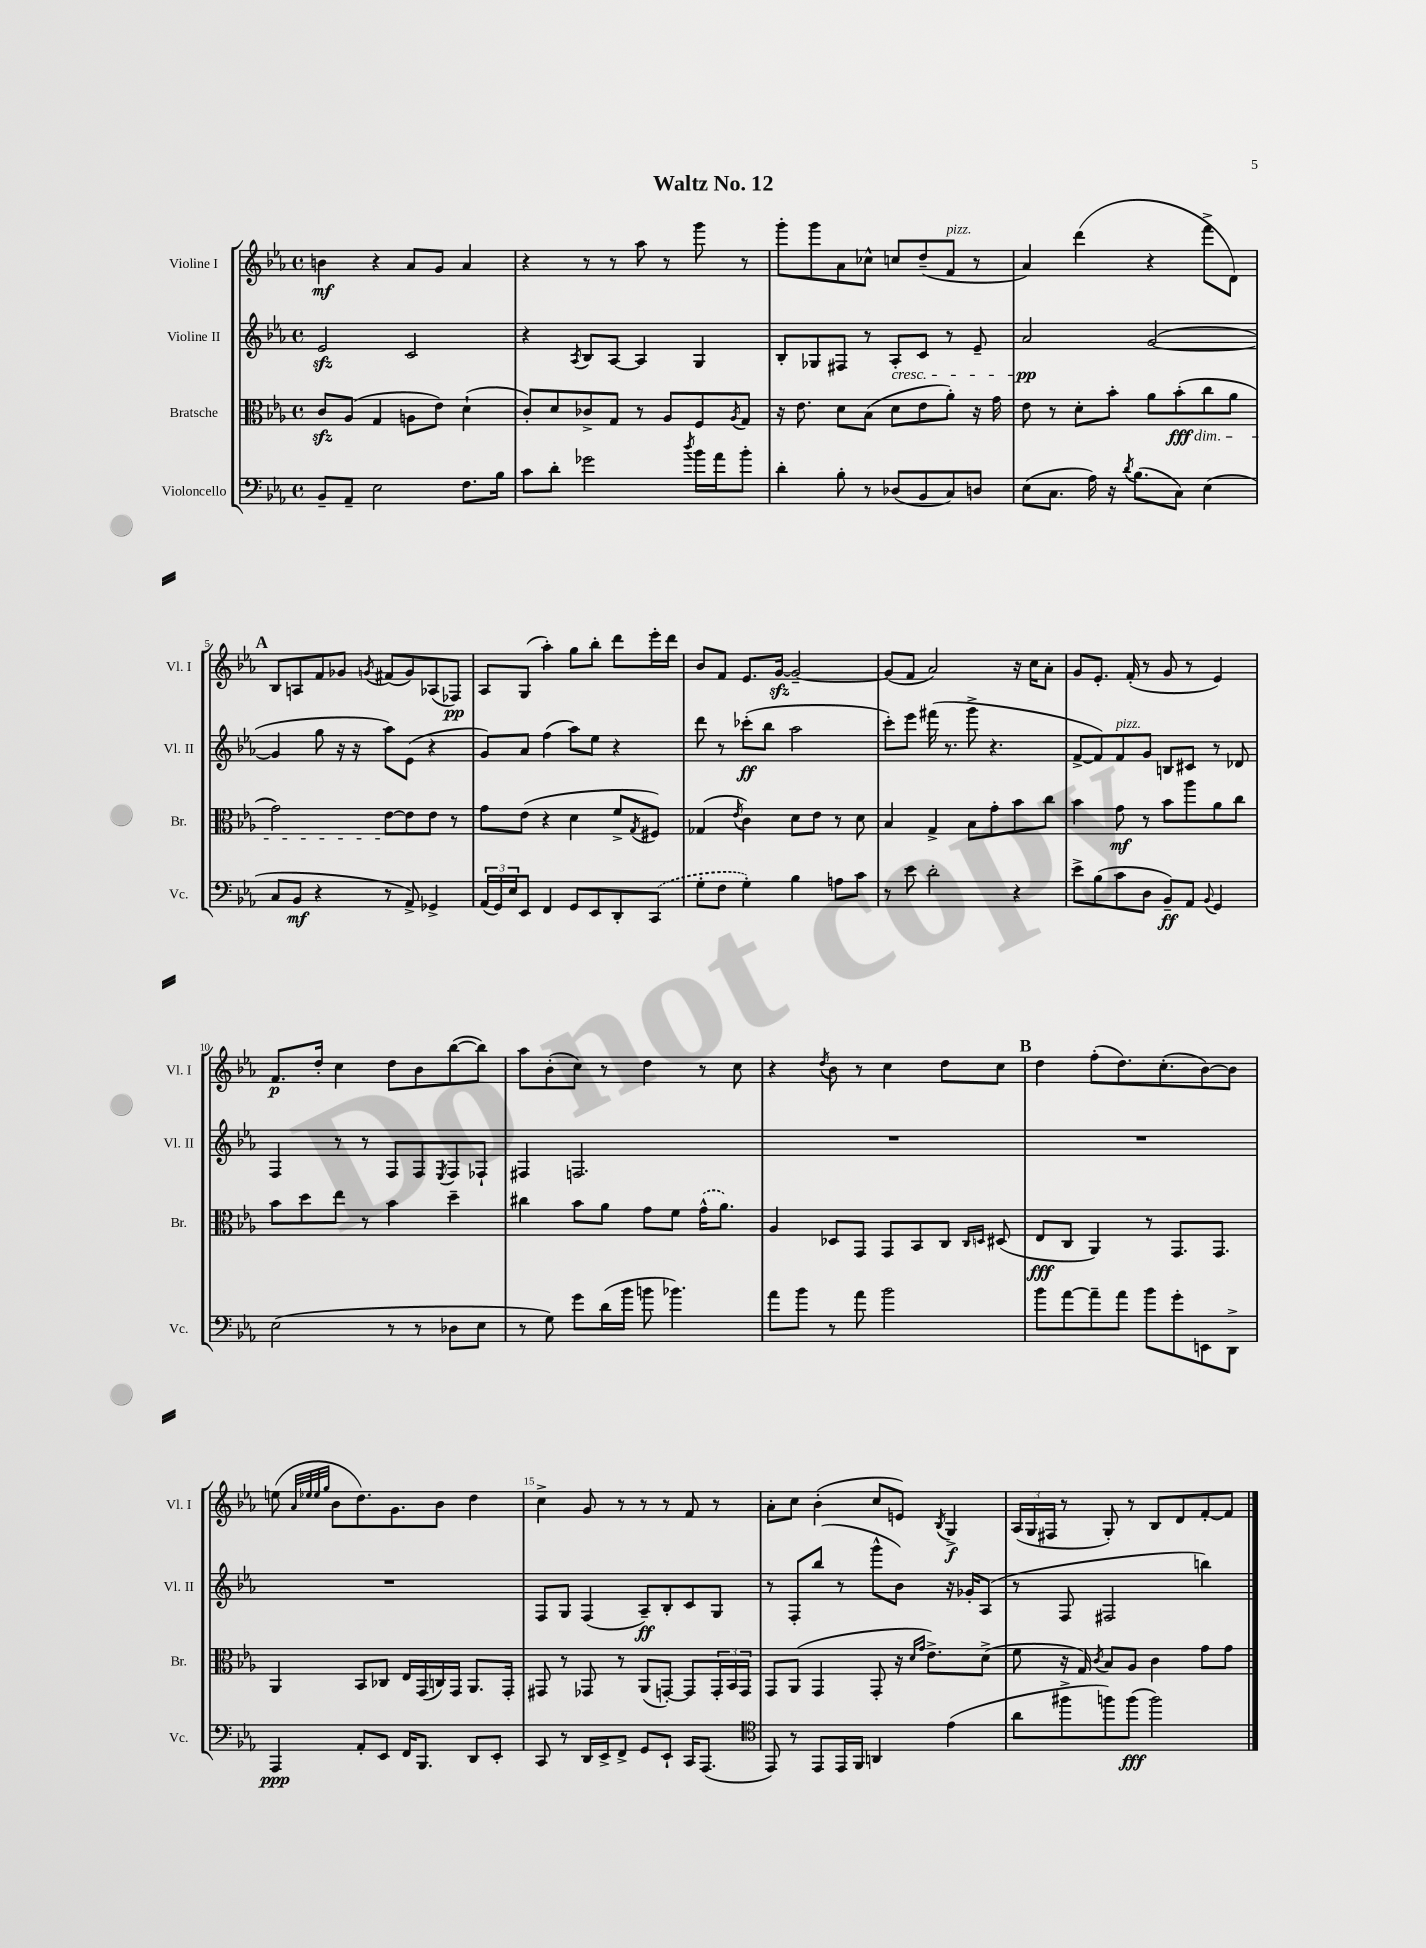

**kern	**dynam	**kern	**dynam	**kern	**dynam	**kern	**dynam
*part4	*part4	*part3	*part3	*part2	*part2	*part1	*part1
*staff4	*staff4	*staff3	*staff3	*staff2	*staff2	*staff1	*staff1
*I"Violoncello	*	*I"Bratsche	*	*I"Violine II	*	*I"Violine I	*
*I'Vc.	*	*I'Br.	*	*I'Vl. II	*	*I'Vl. I	*
*clefF4	*	*clefC3	*	*clefG2	*	*clefG2	*
*k[b-e-a-]	*	*k[b-e-a-]	*	*k[b-e-a-]	*	*k[b-e-a-]	*
*M4/4	*	*M4/4	*	*M4/4	*	*M4/4	*
*met(c)	*	*met(c)	*	*met(c)	*	*met(c)	*
=1	=1	=1	=1	=1	=1	=1	=1
8BB-~/L	.	8czz/L	.	2e-zz/	.	4bn\	mf
8AA-~/J	.	(8A-/J	.	.	.	.	.
2E-\	.	4G/	.	.	.	4r	.
.	.	8An\L	.	2c/	.	8a-/L	.
.	.	8e-\J)	.	.	.	8g/J	.
8.F\L	.	(4d`\	.	.	.	4a-/	.
16B-\Jk	.	.	.	.	.	.	.
=2	=2	=2	=2	=2	=2	=2	=2
8c\L	.	8c'/L)	.	4r	.	4r	.
8d'\J	.	8d/	.	.	.	.	.
.	.	.	.	8qA-/	.	.	.
2g-X\	.	8c-X^/	.	8B-/L	.	8r	.
.	.	8G/J	.	[8A-/J	.	8r	.
.	.	8r	.	4A-/]	.	8aa-\	.
.	.	8A-/L	.	.	.	8r	.
8qdd/	.	.	.	.	.	.	.
16b-\LL	.	8F/	.	4G/	.	8ggg\	.
16a-\J	.	.	.	.	.	.	.
.	.	8qA-/	.	.	.	.	.
8b-'\J	.	8G/J	.	.	.	8r	.
=3	=3	=3	=3	=3	=3	=3	=3
4d'\	.	16r	.	8B-'/L	.	8ggg'\L	.
.	.	8.e-\	.	.	.	.	.
.	.	.	.	8G-X/	.	8ggg\	.
8B-'\	.	8d\L	.	8F#X/J	.	8a-\	.
8r	.	(8B-\J	.	8r	.	8cc-X^^\J	.
!	!	!	!	!LO:TX:b:i:t=cresc.	!	!	!
(8D-X/L	.	8d\L	.	8A-'/L	.	8ccn/L	.
8BB-/	.	8e-\	.	8c/J	.	(8dd~/	.
!	!	!	!	!	!	!LO:TX:a:i:t=pizz.	!
8C/)	.	8a-'\J)	.	8r	.	8f/J	.
8Dn/J	.	16r	.	8e-~/	.	8r	.
.	.	16g\	.	.	.	.	.
=4	=4	=4	=4	=4	=4	=4	=4
(8E-\L	.	8e-\	.	2a-/	pp	4a-/)	.
8.C\J	.	8r	.	.	.	.	.
.	.	8d'\L	.	.	.	(4ddd\	.
16A-\)	.	.	.	.	.	.	.
16r	.	8b-'\J	.	.	.	.	.
8qd/	.	.	.	.	.	.	.
(8.B-\L	.	.	.	.	.	.	.
.	.	8a-\L	.	([2g/	.	4r	.
!	!	!LO:TX:b:i:t=dim.	!	!	!	!	!
8C\J)	.	(8b-'\	fff	.	.	.	.
(4E-\	.	8cc\	.	.	.	8fff^\L	.
.	.	8a-\J	.	.	.	8d\J)	.
!!LO:LB:g=z
!!LO:REH:place=s1:t=A
=5	=5	=5	=5	=5	=5	=5	=5
8C/L	.	2g\)	.	4g/]	.	8B-/L	.
8BB-/J	mf	.	.	.	.	8An/	.
4r	.	.	.	8gg\	.	8f/	.
.	.	.	.	16r	.	8g-X/J	.
.	.	.	.	16r	.	.	.
.	.	.	.	.	.	8qgn/	.
8r	.	[8e-\L	.	8aa-\L)	.	(8f#X/L	.
8AA-^/)	.	8e-\]	.	(8e-\J	.	8g/)	.
4GG-X^/	.	8e-\J	.	4r	.	(8A-X/	.
.	.	8r	.	.	.	8F-X/J)	pp
=6	=6	=6	=6	=6	=6	=6	=6
(24AA-/LL	.	8g\L	.	8g/L)	.	8A-/L	.
24GG/)	.	.	.	.	.	.	.
24E-/J	.	.	.	.	.	.	.
8EE-/J	.	(8e-\J	.	8a-/J	.	(8G/J	.
4FF/	.	4r	.	(4ff\	.	4aa-'\)	.
8GG/L	.	4d\	.	8aa-\L)	.	8gg\L	.
8EE-/	.	.	.	8ee-\J	.	8bb-'\J	.
8DD'/	.	8f^/L	.	4r	.	8ddd\L	.
.	.	8qG/	.	.	.	.	.
(8CC/J	.	8F#X/J)	.	.	.	16eee-'\L	.
.	.	.	.	.	.	16ddd\JJ	.
=7	=7	=7	=7	=7	=7	=7	=7
8G'\L	.	(4G-X/	.	8ddd\	.	8b-/L	.
8F\J	.	.	.	8r	.	8f/J	.
.	.	8qe-/	.	.	.	.	.
4G'\)	.	4c\)	.	(8ccc-X'\L	ff	8.e-/L	.
.	.	.	.	8bb-\J	.	.	.
.	.	.	.	.	.	[16gzz/Jk	.
4B-\	.	8d\L	.	2aa-\	.	2g~/_	.
.	.	8e-\J	.	.	.	.	.
8An\L	.	8r	.	.	.	.	.
8c\J	.	8d\	.	.	.	.	.
=8	=8	=8	=8	=8	=8	=8	=8
8r	.	4B-/	.	8ccc'\L)	.	(8g/L]	.
8e-\	.	.	.	8eee-\J	.	8f/J	.
2d'\	.	4G^/	.	(16fff#X\	.	2a-/)	.
.	.	.	.	8.r	.	.	.
.	.	8B-\L	.	8ggg^\	.	.	.
.	.	8g'\	.	4.r	.	.	.
4r	.	8b-\	.	.	.	16r	.
.	.	.	.	.	.	16cc\KL	.
.	.	8cc\J	.	.	.	8a-'\J	.
=9	=9	=9	=9	=9	=9	=9	=9
8e-^\L	.	4b-\	.	[8f^/L	.	8g/L	.
(8B-\	.	.	.	8f/])	.	8.e-'/J	.
!	!	!	!	!LO:TX:a:i:t=pizz.	!	!	!
8c\	.	8g\	mf	8f/	.	.	.
.	.	.	.	.	.	(16f'/	.
8D\J	.	8r	.	8g/J	.	8r	.
8BB-~/L)	ff	8b-\L	.	8Bn/L	.	8g/	.
8AA-/J	.	8aa-\	.	8c#X/J	.	8r	.
8qqBB-/	.	.	.	.	.	.	.
4GG/	.	8a-\	.	8r	.	4e-/)	.
.	.	8cc\J	.	8d-X/	.	.	.
!!LO:LB:g=z
=10	=10	=10	=10	=10	=10	=10	=10
(2E-\	.	8b-\L	.	4F/	.	8.f/L	p
.	.	8dd\	.	.	.	.	.
.	.	.	.	.	.	16dd'/Jk	.
.	.	8ee-\J	.	8r	.	4cc\	.
.	.	8r	.	8r	.	.	.
8r	.	4b-\	.	8F/L	.	8dd\L	.
8r	.	.	.	8F/	.	8b-\	.
.	.	.	.	8qE-/	.	.	.
8D-X\L	.	4dd~\	.	8F/	.	([8bb-\	.
8E-\J	.	.	.	8F-X`/J	.	8bb-\J])	.
=11	=11	=11	=11	=11	=11	=11	=11
8r	.	4cc#X\	.	4F#X/	.	8aa-\L	.
8G\)	.	.	.	.	.	(8b-'\	.
8g\L	.	8b-\L	.	2.Fn/	.	8cc\J)	.
(16d\L	.	8a-\J	.	.	.	8r	.
16b-\JJ	.	.	.	.	.	.	.
8bn\	.	8g\L	.	.	.	4dd\	.
4.b-X\)	.	8f\J	.	.	.	.	.
.	.	(16g^^\KL	.	.	.	8r	.
.	.	8.a-\J)	.	.	.	.	.
.	.	.	.	.	.	8cc\	.
=12	=12	=12	=12	=12	=12	=12	=12
8a-\L	.	4A-/	.	1r	.	4r	.
8b-\J	.	.	.	.	.	.	.
.	.	.	.	.	.	8qdd/	.
8r	.	8D-X/L	.	.	.	8b-\	.
8a-\	.	8GG/J	.	.	.	8r	.
2b-\	.	8GG/L	.	.	.	4cc\	.
.	.	8BB-/	.	.	.	.	.
.	.	8C/J	.	.	.	8dd\L	.
.	.	16qqC/LL	.	.	.	.	.
.	.	16qqDn/JJ	.	.	.	.	.
.	.	(8D#X/	.	.	.	8cc\J	.
!!LO:REH:place=s1:t=B
=13	=13	=13	=13	=13	=13	=13	=13
8b-\L	.	8E-/L	fff	1r	.	4dd\	.
[8a-\	.	8C/J	.	.	.	.	.
8a-~\]	.	4AA-/)	.	.	.	(8ff'\L	.
8a-\J	.	.	.	.	.	8.dd\)	.
8b-\L	.	8r	.	.	.	.	.
.	.	.	.	.	.	(8.cc'\	.
8g'\	.	8.GG/L	.	.	.	.	.
8EEn\	.	.	.	.	.	[8b-\)	.
.	.	8.GG/J	.	.	.	.	.
8DD^\J	.	.	.	.	.	8b-\J]	.
!!LO:LB:g=z
=14	=14	=14	=14	=14	=14	=14	=14
4AAA-/	ppp	4AA-/	.	1r	.	(8een\	.
.	.	.	.	.	.	32qqa-/LLL	.
.	.	.	.	.	.	32qqee-X/	.
.	.	.	.	.	.	32qqee-/	.
.	.	.	.	.	.	32qqgg/JJJ	.
.	.	.	.	.	.	8b-\L	.
8AA-'/L	.	8BB-/L	.	.	.	8.dd\)	.
8EE-/J	.	8C-X/J	.	.	.	.	.
.	.	.	.	.	.	8.g\	.
16FF/KL	.	16E-/LL	.	.	.	.	.
8.BBB-/J	.	(16GG/	.	.	.	.	.
.	.	16Cn/)	.	.	.	8b-\J	.
.	.	16GG/JJ	.	.	.	.	.
8DD/L	.	8.AA-/L	.	.	.	4dd\	.
8EE-'/J	.	.	.	.	.	.	.
.	.	16GG'/Jk	.	.	.	.	.
=15	=15	=15	=15	=15	=15	=15	=15
8CC/	.	8GG#X/	.	8F/L	.	4cc^\	.
8r	.	8r	.	8G/J	.	.	.
16DD/LL	.	8GG-X/	.	(4F/	.	8g/	.
16EE-^/J	.	.	.	.	.	.	.
8FF^/J	.	8r	.	.	.	8r	.
8GG/L	.	(8AA-/L	.	8A-~/L)	ff	8r	.
8EE-`/J	.	[8GGn'/J)	.	8B-'/	.	8r	.
16CC/KL	.	8GG/L]	.	8c/	.	8f/	.
(8.AAA-/J	.	.	.	.	.	.	.
.	.	24GG'/L	.	8G/J	.	8r	.
.	.	24BB-/	.	.	.	.	.
.	.	24GG/JJ	.	.	.	.	.
=16	=16	=16	=16	=16	=16	=16	=16
*clefC4	*	*	*	*	*	*	*
8EE-/)	.	8GG/L	.	8r	.	8a-'\L	.
8r	.	(8AA-/J	.	8F'/L	.	8cc\J	.
8EE-/L	.	4GG/	.	(8bb-/J	.	(4b-'\	.
16EE-/L	.	.	.	8r	.	.	.
16FF/JJ	.	.	.	.	.	.	.
4AAn/	.	8GG'/	.	8ggg^^\L	.	8cc/L	.
.	.	16r	.	8b-\J)	.	8en/J)	.
.	.	16qqd/LL	.	.	.	.	.
.	.	16qqg/JJ	.	.	.	.	.
.	.	8.e-^\L)	.	.	.	.	.
.	.	.	.	.	.	8qB-/	.
(4e-\	.	.	.	16r	.	4G^/	f
.	.	.	.	16g-X'/KL	.	.	.
.	.	(8d^\J	.	(8A-/J	.	.	.
=17	=17	=17	=17	=17	=17	=17	=17
8a-\L	.	8f\	.	8r	.	(24A-/LL	.
.	.	.	.	.	.	24G/	.
.	.	.	.	.	.	24F#X/JJ	.
8ff#X^\	.	16r	.	8F/	.	8r	.
.	.	16G/)	.	.	.	.	.
.	.	8qc/	.	.	.	.	.
8ffn\)	.	8B-/L	.	2F#X/	.	8G'/)	.
(8ff\J	fff	8A-/J	.	.	.	8r	.
2ff\)	.	4c\	.	.	.	8B-/L	.
.	.	.	.	.	.	8d/	.
.	.	8g\L	.	4bbn\)	.	[8f'/	.
.	.	8g\J	.	.	.	8f/J]	.
==	==	==	==	==	==	==	==
*-	*-	*-	*-	*-	*-	*-	*-
